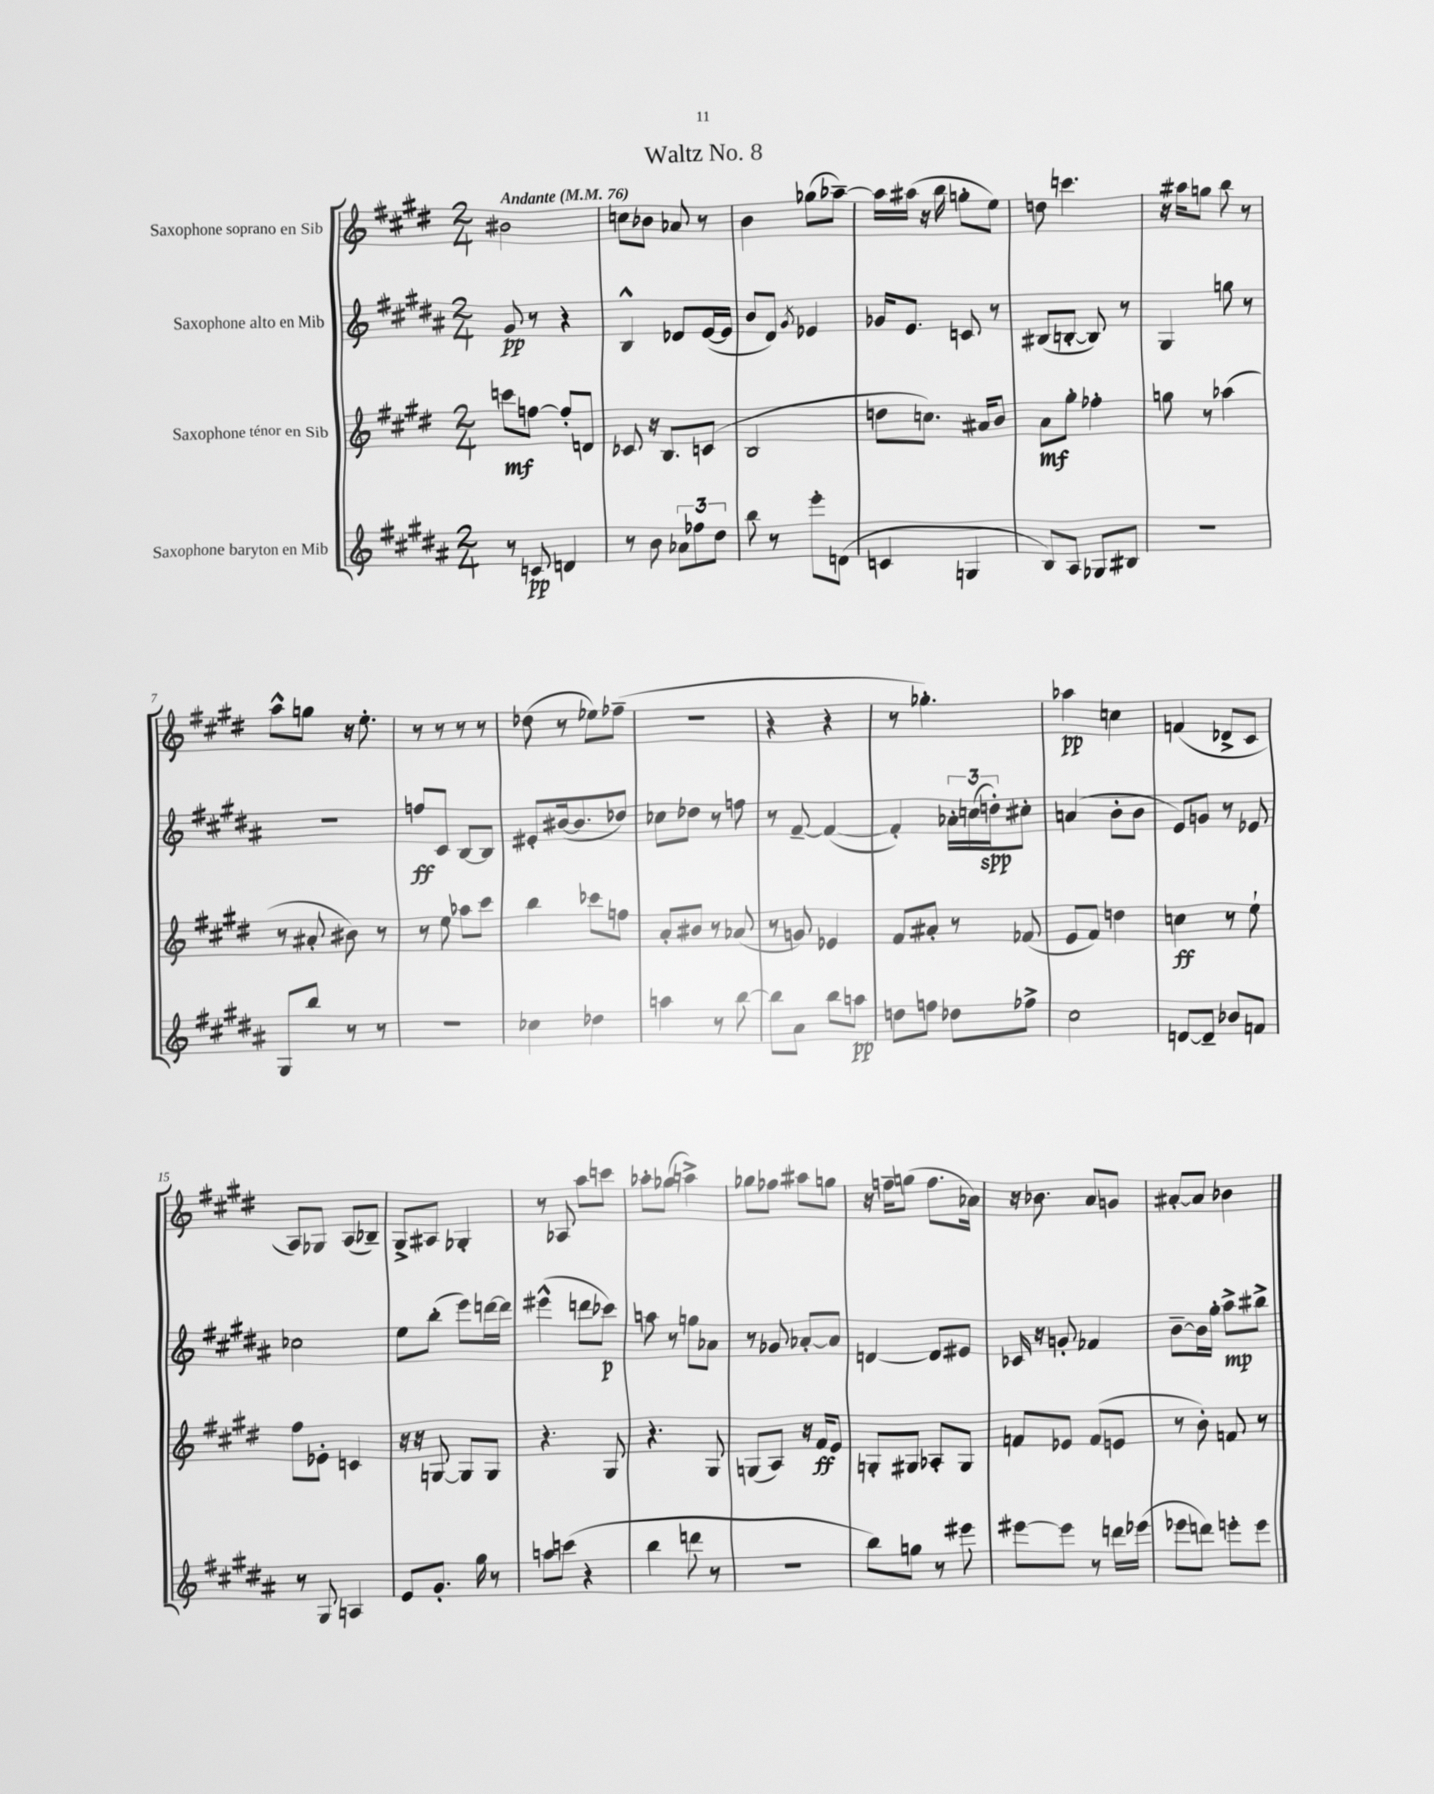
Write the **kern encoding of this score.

**kern	**kern	**kern	**kern
*staff4	*staff3	*staff2	*staff1
*clefG2	*clefG2	*clefG2	*clefG2
*k[f#c#g#d#a#]	*k[f#c#g#d#]	*k[f#c#g#d#a#]	*k[f#c#g#d#]
*M2/4	*M2/4	*M2/4	*M2/4
*MM76	*MM76	*MM76	*MM76
8r	8ccc\L	8g#/	2b#\
8c/	[8ff\J	8r	.
4d/	8ff'/]L	4r	.
.	8d/J	.	.
=	=	=	=
8r	8c-/	4B^^/	8cc\L
8b\	16r	.	8b-\J
.	8.B/L	.	.
12a-\L	.	8d-/L	8a-/
12ff-\	.	.	.
.	(8c/J	([16e/L	8r
12dd#\J	.	.	.
.	.	16e/]JJ	.
=	=	=	=
8bb\	2B/	8b/L	4b\
8r	.	8d#/J)	.
.	.	8qg#/	.
8eee'\L	.	4e-/	(8gg-\L
(8d\J	.	.	[8aa-~\J)
=	=	=	=
4c/	8dd\L	16g-/LK	16aa-\]LL
.	.	8.e/J	(16aa#\JJ
.	8.cc\J)	.	16r
.	.	.	16bb\
4G/	.	8c/	8gg'\L
.	16a#/LK	.	.
.	8b/J	8r	8ee\J)
=	=	=	=
8B/L)	8a\L	(8B#/L	8dd\
8A#/J	8gg#'\J	[8B'/J	4.ccc\
8G-/L	4ff-'\	8B/])	.
8B#/J	.	8r	.
=	=	=	=
2r	8gg\	4G#/	16r
.	.	.	16aa#\LK
.	8r	.	8gg\J
.	(4aa-\	8gg\	8bb\
.	.	8r	8r
=	=	=	=
8G#/L	8r	2r	8aa^^\L
8bb/J	8a#'/	.	8gg\J
8r	8b#\)	.	16r
.	.	.	8.ee'\
8r	8r	.	.
=	=	=	=
2r	8r	8ff/L	8r
.	8ee\	8c#/J	8r
.	8aa-\L	[8B/L	8r
.	8ccc#\J	8B/]J	8r
=	=	=	=
4cc-\	4bb\	8e#'/L	(8dd-\
.	.	([16b#/k	8r
.	.	8.b#/]	.
4dd-\	8ccc-\L	.	8ee-\L)
.	8ff\J	8dd-/J)	(8ff-~\J
=	=	=	=
4aa\	8a'/L	8cc-\L	2r
.	8b#/J	8dd-\J	.
8r	8r	8r	.
[8bb\	(8a-/	8ff\	.
=	=	=	=
8bb\]L	8r	8r	4r
8a#\J	8g/)	[8f#~/	.
8bb\L	4e-/	(4f#/_	4r
8aa\J	.	.	.
=	=	=	=
8dd\L	8f#/L	4f#'/])	8r
8ff\J	8a#'/J	.	4.gg-'\)
8dd-\L	8r	24a-'\LL	.
.	.	(24cc\	.
.	.	24dd'\J)	.
8ff-^\J	(8f-/	8cc#'\J	.
=	=	=	=
2cc#\	8e/L	(4a/	4aa-\
.	8f#/J)	.	.
.	4dd\	8b'\L	4cc\
.	.	8b\J	.
=	=	=	=
[8d/L	4cc\	8e/L)	(4f/
8d~/]J	.	8g/J	.
8b-/L	8r	8r	8d-^/L
8f/J	8ee`\	8e-/	8c#/J
=	=	=	=
8r	8ff#\L	2cc-\	8A/L)
8G#/	8e-'\J	.	8G-/J
4A/	4c/	.	(8A/L
.	.	.	8B-~/J)
=	=	=	=
8e/L	16r	8ee\L	8G#^/L
.	16r	.	.
8.g#'/J	[8G/	(8bb'\J	8A#/J
.	8G/]L	8eee\L)	4G-'/
16gg#\	.	.	.
8r	8G/J	[16ddd\L	.
.	.	16ddd\]JJ	.
=	=	=	=
8aa\L	4.r	(4eee#^^\	8r
(8ccc\J	.	.	8A-/
4r	.	8ddd\L	8aa\L
.	8G#/	8ccc-\J)	8ccc\J
=	=	=	=
4bb\	4.r	8aa\	8aa-'\L
.	.	8r	(8gg-\J
8ddd\	.	8gg\L	4aa^\)
8r	8G#/	8a-\J	.
=	=	=	=
2r	(8G/L	8r	8gg-\L
.	8A/J)	8g-/	8ff-\J
.	16r	[8a-'/L	8aa#\L
.	16f#/LK	.	.
.	8e/J	8a-/]J	8gg\J
=	=	=	=
8bb\L)	8G'/L	[4d/	16r
.	.	.	16ff~\LK
8gg\J	8G#/J	.	(8gg\J
8r	8A-'/L	8d/]L	8.ff\L
8eee#\	8G#/J	8e#/J	.
.	.	.	16a-\Jk)
=	=	=	=
[8eee#\L	8f/L	16c-/	16r
.	.	16r	8.b-\
8eee#\]J	8e-/J	8g'/	.
8r	(8f/L	4f-/	8a/L
16ddd\LL	8e/J	.	8g/J
(16eee-\JJ	.	.	.
=	=	=	=
8eee-\L	8r	[8b~\L	[8a#'/L
8ddd\J)	8b'\)	16b\]L	8a#/]J
.	.	16gg#'\JJ	.
8eee'\L	8f/	8aa#^\L	4b-\
8eee\J	8r	8bb#^\J	.
==	==	==	==
*-	*-	*-	*-
